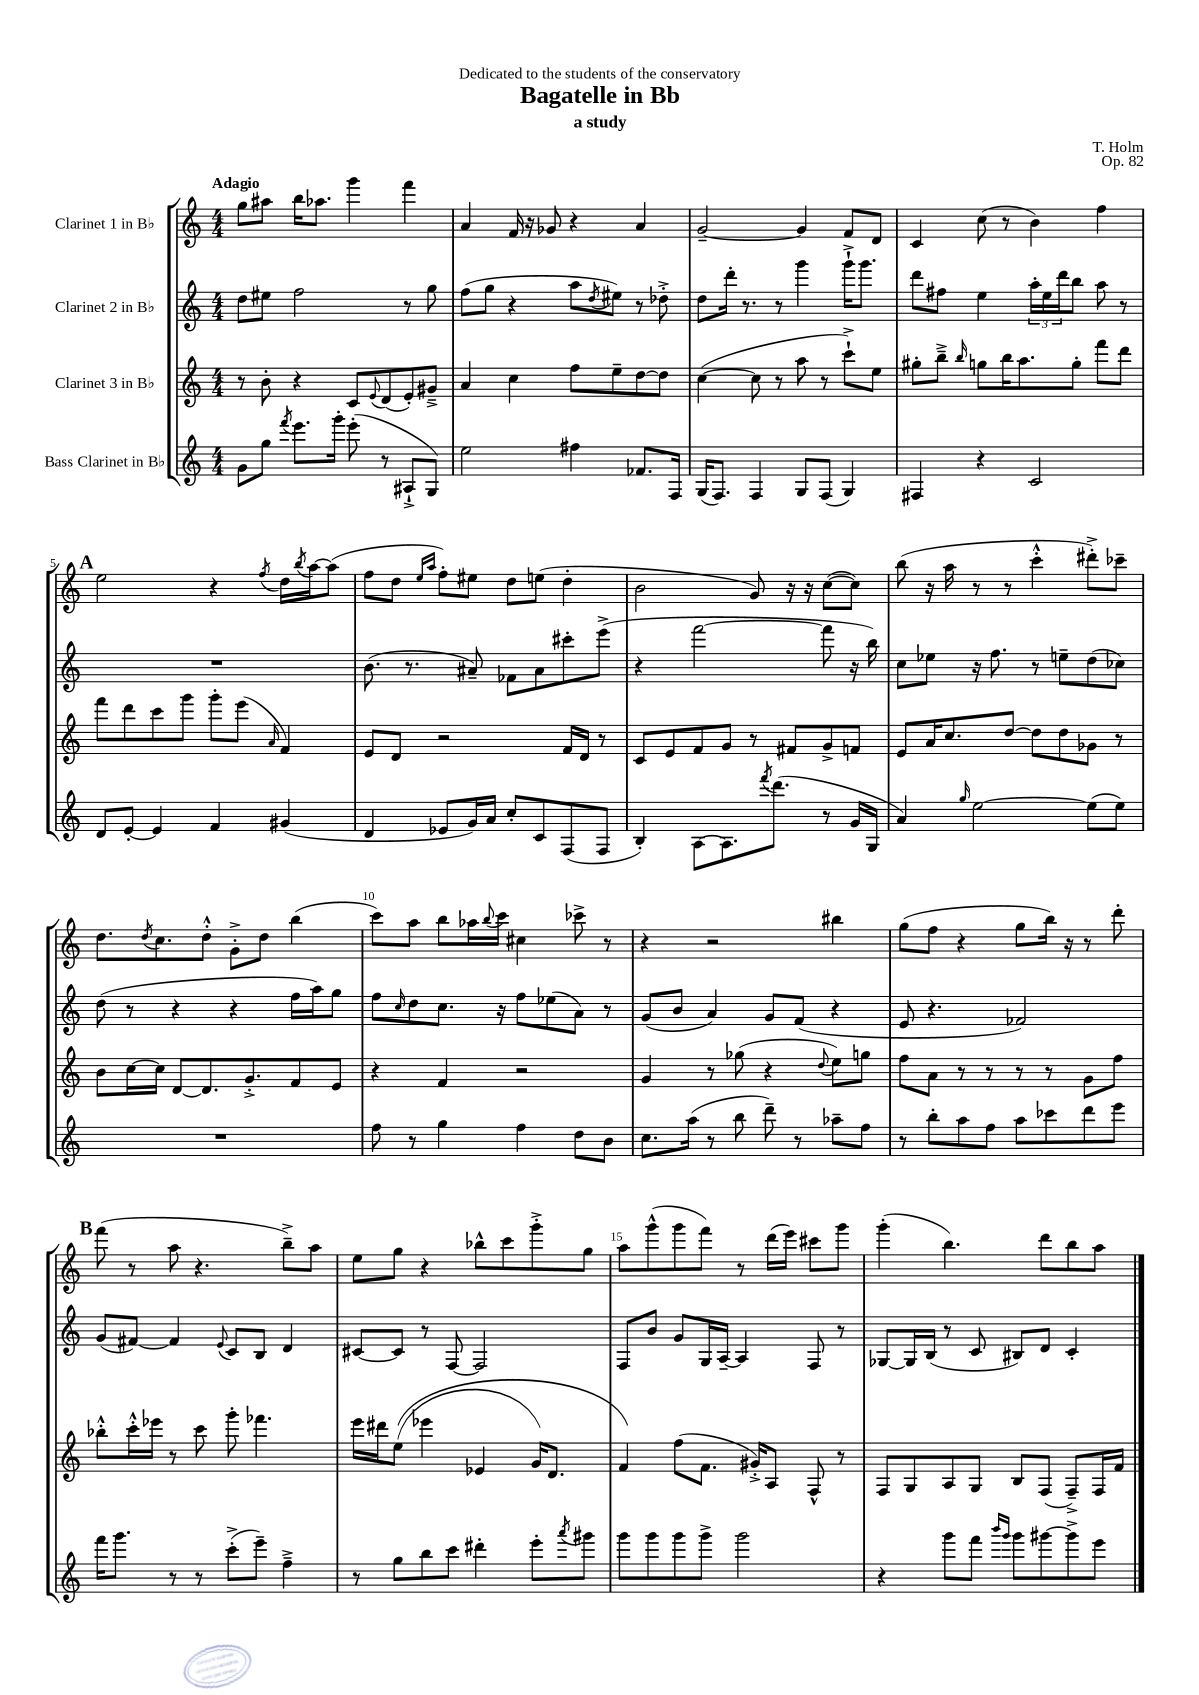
\header { title = "Bagatelle in Bb" composer = "T. Holm" subtitle = "a study" dedication = "Dedicated to the students of the conservatory" opus = "Op. 82" }
<<
\new StaffGroup <<
\new Staff = "s0" \with { instrumentName = "Clarinet 1 in Bb" } {
    \clef treble \key c \major \numericTimeSignature \time 4/4 \tempo "Adagio"
    g''8 ais''8 b''16 aes''8. g'''4 f'''4 |
    a'4 f'16 r16 ges'8 r4 a'4 |
    g'2~-- g'4 f'8 d'8 |
    c'4 c''8( r8 b'4) f''4 |
    \mark \markup { \bold "A" } e''2 r4 \acciaccatura { f''8 } d''16 \acciaccatura { b''8 } a''16~ a''8( |
    f''8 d''8 \grace { e''16 a''16 } f''8-.) eis''8 d''8 e''8( d''4-. |
    b'2 g'8) r16 r16 c''8~( c''8) |
    b''8( r16 a''16 r8 r8 c'''4-.-^ dis'''8-.->) ces'''8-- |
    d''8. \acciaccatura { d''8 } c''8. d''8-.-^ g'8-.-> d''8 b''4( |
    c'''8) a''8 b''8 aes''16 \appoggiatura { b''8 } c'''16 cis''4 ces'''8-> r8 |
    r4 r2 bis''4 |
    g''8( f''8 r4 g''8 b''16) r16 r8 d'''8-. |
    \mark \markup { \bold "B" } f'''8( r8 a''8 r4. b''8--->) a''8 |
    e''8 g''8 r4 bes''8-^ c'''8 g'''8-.-> g''8 |
    a''8 g'''8-^( g'''8 f'''8) r8 d'''16( e'''16) cis'''8 g'''8 |
    g'''4-.( b''4.) d'''8 b''8 a''8 \bar "|." |
}
\new Staff = "s1" \with { instrumentName = "Clarinet 2 in Bb" } {
    \clef treble \key c \major \numericTimeSignature \time 4/4
    d''8 eis''8 f''2 r8 g''8 |
    f''8( g''8 r4 a''8 \acciaccatura { d''8 } eis''8) r8 des''8-.-> |
    d''8 d'''16-. r8. r8 g'''4 g'''16-!-> g'''8. |
    d'''8 fis''8 e''4 \tuplet 3/2 { a''16-. e''16 d'''16 } b''8 a''8 r8 |
    \mark \markup { \bold "A" } R1 |
    b'8.( r8. ais'8--) fes'8 ais'8 cis'''8-. e'''8->( |
    r4 f'''2~ f'''8 r16 b''16) |
    c''8 ees''8 r16 f''8. r8 e''8-- d''8( ces''8) |
    d''8( r8 r4 r4 f''16 a''16) g''8 |
    f''8 \grace { c''16 } d''8 c''8. r16 f''8 ees''8( a'8) r8 |
    g'8( b'8 a'4) g'8 f'8( r4 |
    e'8 r4. fes'2) |
    \mark \markup { \bold "B" } g'8( fis'8~) fis'4 \appoggiatura { e'8 } c'8 b8 d'4 |
    cis'8~ cis'8 r8 f8~ f2 |
    f8 b'8 g'8 g16 a16~-- a4 f8 r8 |
    ges8~ ges16 b16( r8 c'8 bis8) d'8 c'4-. \bar "|." |
}
\new Staff = "s2" \with { instrumentName = "Clarinet 3 in Bb" } {
    \clef treble \key c \major \numericTimeSignature \time 4/4
    r8 b'8-. r4 c'8 \appoggiatura { e'8 } d'8( e'8-.) gis'8---> |
    a'4 c''4 f''8 e''8-- d''8~ d''8 |
    c''4~( c''8 r8 a''8 r8 c'''8-!->) e''8 |
    gis''8-. b''8---> \grace { b''16 } g''8 b''16 a''8. g''8-. f'''8 d'''8 |
    \mark \markup { \bold "A" } f'''8 d'''8 c'''8 g'''8 g'''8-. e'''8( \grace { a'16 } f'4) |
    e'8 d'8 r2 f'16 d'16 r8 |
    c'8 e'8 f'8 g'8 r8 fis'8 g'8-> f'8 |
    e'8 a'16 c''8. d''8~ d''8 d''8 ges'8 r8 |
    b'8 c''16~ c''16 d'8~ d'8. g'8.-.-> f'8 e'8 |
    r4 f'4 r2 |
    g'4 r8 ges''8( r4 \appoggiatura { d''8 } e''8) g''8 |
    f''8 a'8 r8 r8 r8 r8 g'8 f''8 |
    \mark \markup { \bold "B" } bes''8-.-^ c'''16-.-^ ees'''16 r8 c'''8 g'''8-. fes'''4. |
    e'''16 dis'''16 e''8(\( ees'''4 ees'4 g'16) d'8. |
    f'4\) f''8( f'8. gis'16-.->) a8 f8-^ r8 |
    f8 g8 a8 g8 b8 f8( f8--->) f16 f'16 \bar "|." |
}
\new Staff = "s3" \with { instrumentName = "Bass Clarinet in Bb" } {
    \clef treble \key c \major \numericTimeSignature \time 4/4
    g'8 g''8 \acciaccatura { f'''8 } e'''8. g'''16-. e'''8-.( r8 ais8-!-> g8) |
    e''2 fis''4 fes'8. f16 |
    g16( f8.) f4 g8 f8( g4) |
    fis4 r4 c'2 |
    \mark \markup { \bold "A" } d'8 e'8~-. e'4 f'4 gis'4( |
    d'4 ees'8 g'16) a'16 c''8-. c'8 f8( f8 |
    b4-.) a8~ a8. \acciaccatura { f'''8 } d'''8.( r8 g'16 g16 |
    a'4) \grace { g''16 } e''2~ e''8( e''8) |
    R1 |
    f''8 r8 g''4 f''4 d''8 b'8 |
    c''8. a''16( r8 b''8 d'''8--) r8 aes''8-- f''8 |
    r8 b''8-. a''8 f''8 a''8 ces'''8 d'''8 e'''8 |
    \mark \markup { \bold "B" } f'''16 g'''8. r8 r8 c'''8-.->( e'''8--) f''4---> |
    r8 g''8 b''8 c'''8 dis'''4-. e'''8-. \acciaccatura { a'''8 } gis'''8 |
    g'''8 g'''8 g'''8 g'''8-> g'''2 |
    r4 g'''8 f'''8 \grace { b'''16 g'''16 } g'''8 gis'''8~ gis'''8-> e'''8 \bar "|." |
}
>>
>>
\layout { \context { \Score \override BarNumber.break-visibility = ##(#f #t #t) barNumberVisibility = #(every-nth-bar-number-visible 5) } }
